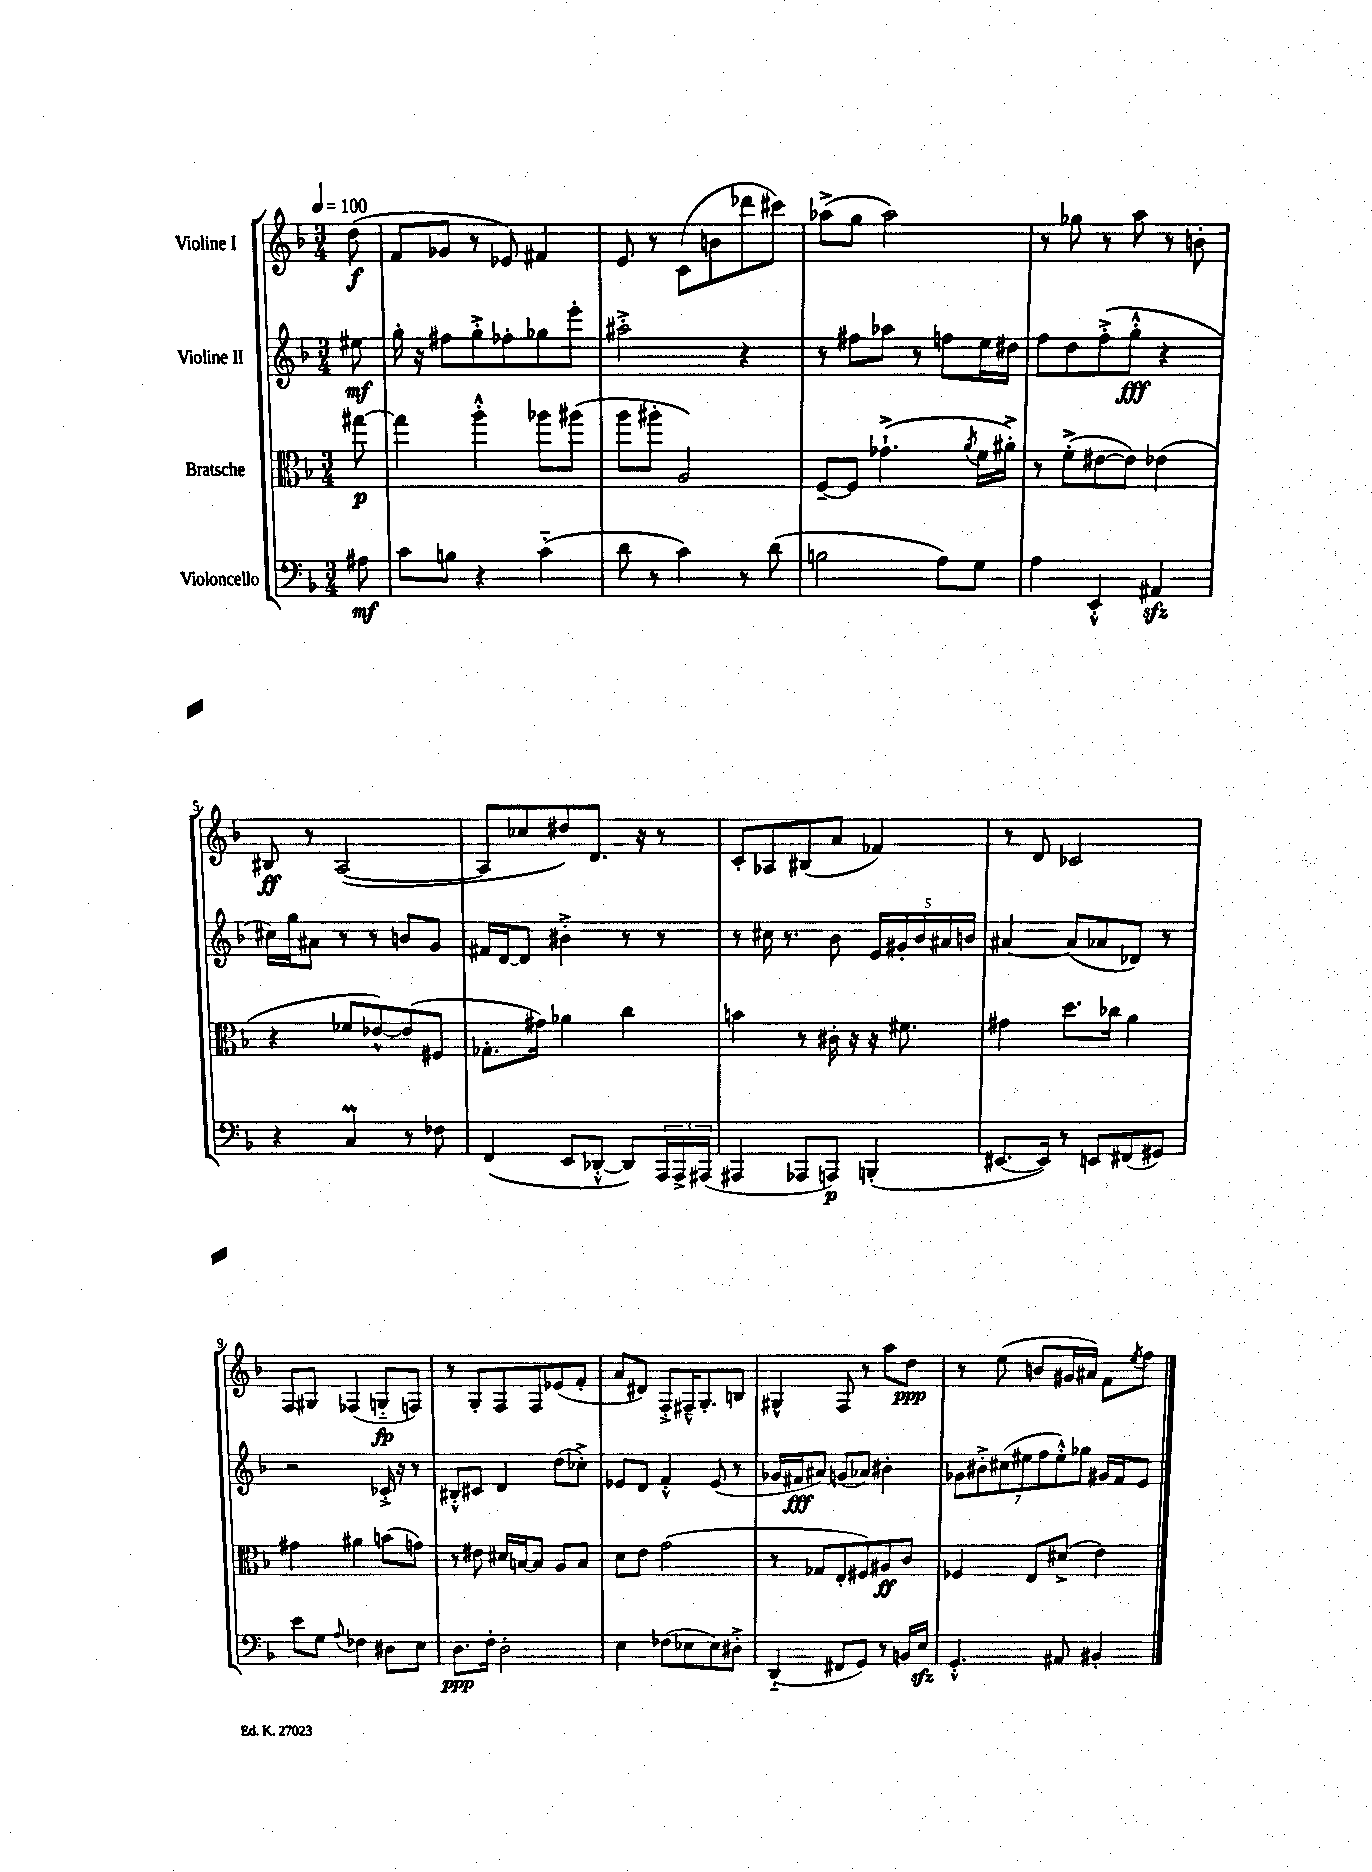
<<
\new StaffGroup <<
\new Staff = "s0" \with { instrumentName = "Violine I" } {
    \clef treble \key f \major \numericTimeSignature \time 3/4 \partial 8 \tempo 4 = 100
    d''8\f( |
    f'8 ges'8 r8 ees'8) fis'4 |
    e'8 r8 c'8( b'8 des'''8 cis'''8) |
    aes''8->( g''8 aes''2) |
    r8 ges''8 r8 a''8 r8 b'8-. |
    bis8\ff r8 a2~( |
    a8 ces''8 dis''8) d'8. r16 r8 |
    c'8-. aes8 bis8( a'8 fes'4) |
    r8 d'8 ces'2 |
    f8 gis8 fes4( g8-_\fp f8) |
    r8 g8-. f8 f8 ees'8( f'8-. |
    a'8 dis'8) f8-.-> fis16---^ g8.-. b8 |
    gis4-^ f8 r8 a''8 d''8\ppp |
    r8 e''8( b'8 gis'16 ais'16) f'8 \acciaccatura { e''8 } f''8 \bar "|." |
}
\new Staff = "s1" \with { instrumentName = "Violine II" } {
    \clef treble \key f \major \numericTimeSignature \time 3/4 \partial 8
    eis''8\mf |
    g''16-. r16 fis''8 g''8-.-> fes''8-. ges''8 e'''8-. |
    ais''2-.-> r4 |
    r8 fis''8 aes''8 r8 f''8 e''16 dis''16 |
    f''8 d''8 f''8-.->( g''8-.-^\fff r4 |
    cis''16) g''16 ais'8 r8 r8 b'8 g'8 |
    fis'16 d'16~ d'8 bis'4-.-> r8 r8 |
    r8 cis''16 r8. bes'8 \tuplet 5/4 { e'16 gis'16-. bes'16 ais'16 b'16 } |
    ais'4~ ais'8( aes'8 des'8) r8 |
    r2 ces'16-.-> r16 r8 |
    bis8-.-^ cis'8 d'4 d''8( ces''8-.->) |
    ees'8 d'8 f'4-.-^ ees'8( r8 |
    ges'16 fis'16\fff ais'8) g'8( aes'8) bis'4-. |
    \tuplet 7/4 { ges'8 bis'8-.-> cis''8( eis''8 f''8 eis''8-.-^) ges''8 } gis'16 f'16 e'8 \bar "|." |
}
\new Staff = "s2" \with { instrumentName = "Bratsche" } {
    \clef alto \key f \major \numericTimeSignature \time 3/4 \partial 8
    gis''8~\p |
    gis''4 a''4-.-^ aes''8 ais''8( |
    a''8 ais''8-. a2) |
    f8~-- f8 ges'4.-!->( \acciaccatura { a'8 } f'16 ais'16-.->) |
    r8 f'8-.->( eis'8~ eis'8) ees'4( |
    r4 fes'8 ees'8~-^) ees'8( fis8 |
    ges8.-. gis'16) aes'4 c''4 |
    b'4 r8 cis'16-. r16 r16 fis'8. |
    gis'4 d''8. ces''16 a'4 |
    gis'4 ais'4 b'8( g'8) |
    r8 eis'8 dis'16 b16~ b8 a8 b8 |
    d'8 e'8 g'2( |
    r8 ges8 e8-. fis8) ais8\ff c'8 |
    fes4 e8 dis'8->( e'4) \bar "|." |
}
\new Staff = "s3" \with { instrumentName = "Violoncello" } {
    \clef bass \key f \major \numericTimeSignature \time 3/4 \partial 8
    ais8\mf |
    c'8 b8 r4 c'4-_( |
    d'8 r8 c'4) r8 d'8( |
    b2 a8) g8 |
    a4 e,4-.-^ ais,4\sfz |
    r4 c4\prall r8 fes8 |
    f,4( e,8 des,8~-.-^ des,8) \tuplet 3/2 { a,,16 a,,16-> ais,,16( } |
    ais,,4 aes,,8 a,,8\p) b,,4-.( |
    eis,8.~ eis,16) r8 e,8 fis,8( gis,8) |
    e'8 g8 \appoggiatura { a8 } fes4 dis8 e8 |
    d8.\ppp f16-. d2-. |
    e4 fes8( ees8 ees8) dis8-.-> |
    d,4-_( fis,8 g,8) r8 b,16 e16\sfz |
    g,4.-.-^ ais,8 bis,4-. \bar "|." |
}
>>
>>
